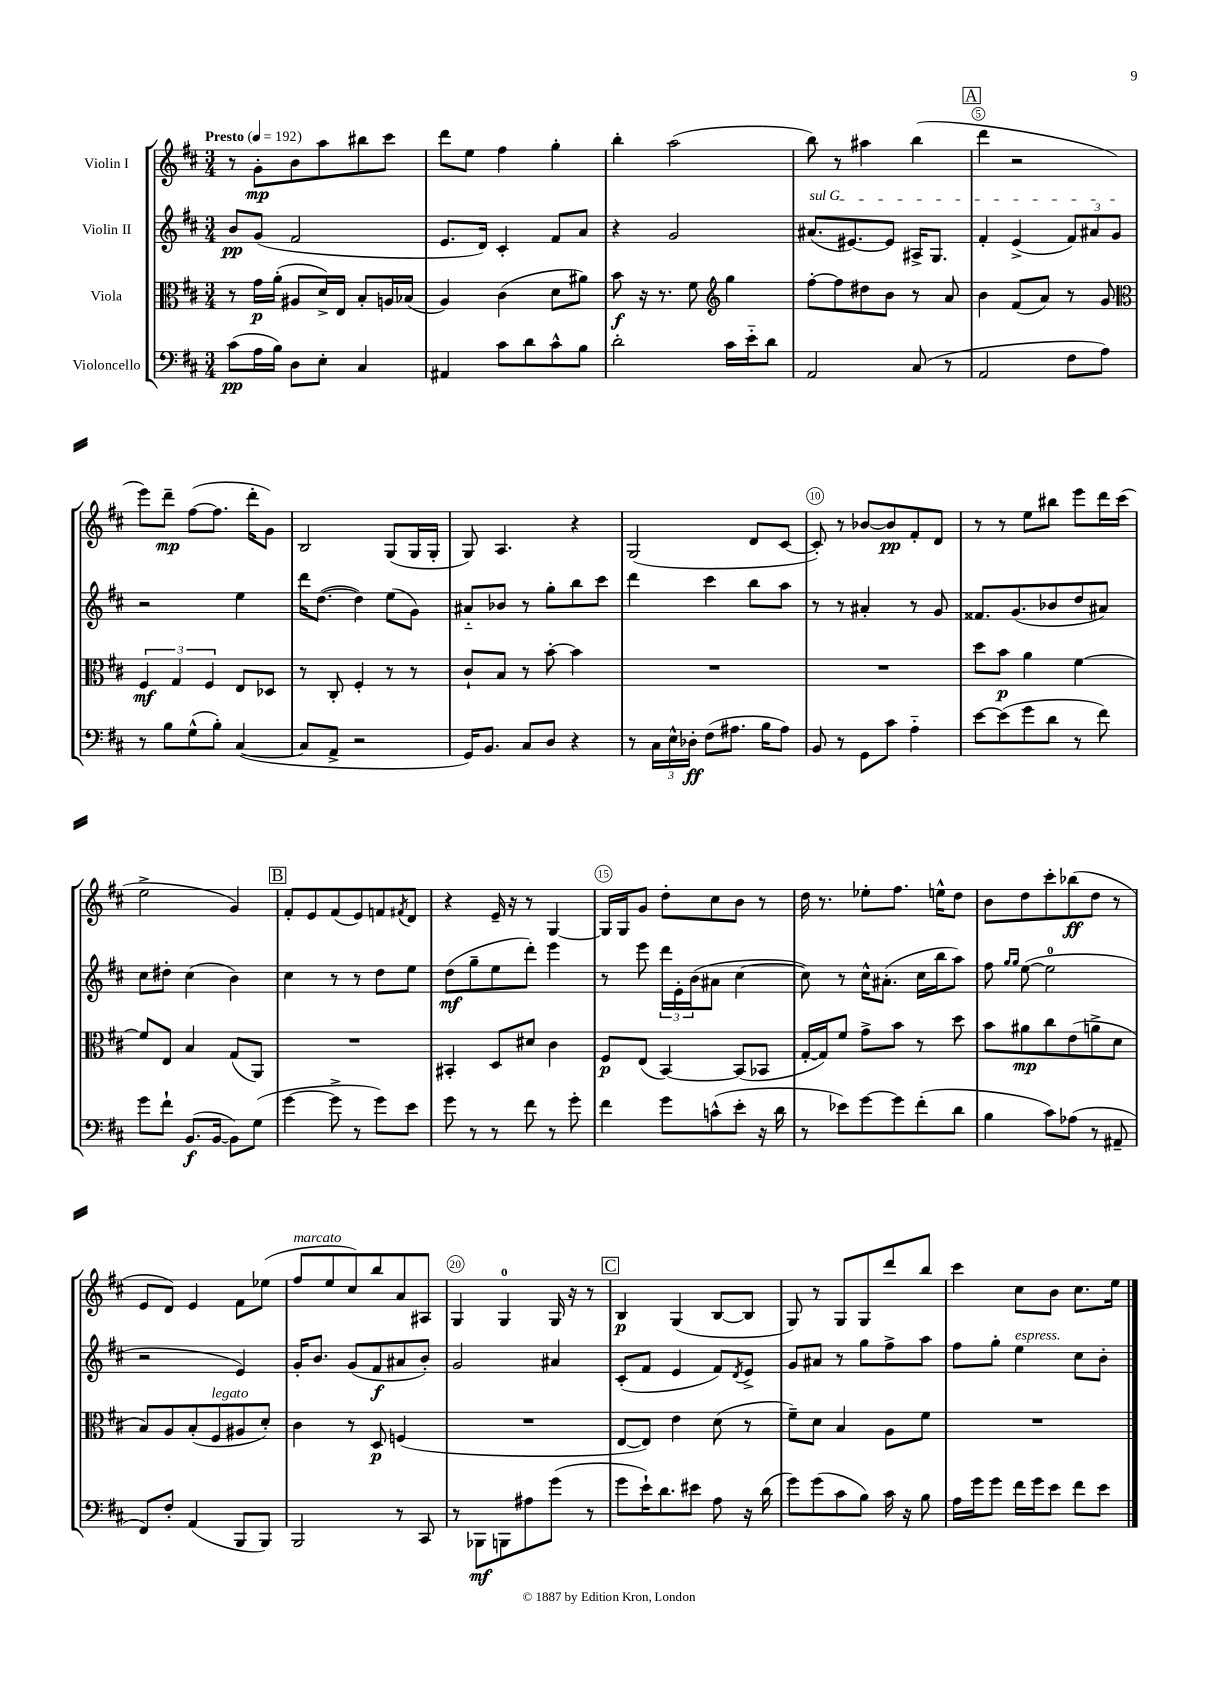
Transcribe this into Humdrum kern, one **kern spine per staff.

**kern	**kern	**kern	**kern
*staff4	*staff3	*staff2	*staff1
*clefF4	*clefC3	*clefG2	*clefG2
*k[f#c#]	*k[f#c#]	*k[f#c#]	*k[f#c#]
*M3/4	*M3/4	*M3/4	*M3/4
*MM192	*MM192	*MM192	*MM192
(8c#	8r	8b	8r
16A	16g	(8g	8g'
16B)	(16a'	.	.
8D	8A#	2f#	8b
8E'	16d^)	.	8aa
.	16E	.	.
4C#	8B'	.	8bb#
.	16A	.	8ccc#
.	(16B-	.	.
=	=	=	=
4AA#	4A)	8.e	8ddd
.	.	.	8ee
.	.	16d)	.
8c#	(4c#	4c#'	4ff#
8d	.	.	.
8c#^^	8d	8f#	4gg'
8B	8a#)	8a	.
=	=	=	=
2d'	8b	4r	4bb'
.	16r	.	.
.	8.r	.	.
.	.	2g	(2aa
.	8f#	.	.
*	*clefG2	*	*
16c#	4gg	.	.
16e'~	.	.	.
8d	.	.	.
=	=	=	=
2AA	[8ff#'	(8.a#	8bb)
.	8ff#]	.	8r
.	.	[8.e#)	.
.	8dd#	.	4aa#
.	8b	8e#]	.
(8C#	8r	16A#^	(4bb
.	.	8.G	.
8r	8a	.	.
=	=	=	=
2AA	4b	4f#'	4ddd
.	(8f#	(4e^	2r
.	8a)	.	.
8F#	8r	12f#)	.
.	.	12a#	.
8A)	8g	.	.
.	.	12g	.
=	=	=	=
*	*clefC3	*	*
8r	6F#	2r	8eee)
8B	.	.	8ddd~
.	6G	.	.
(8G^^	.	.	([8ff#
.	6F#	.	.
8B')	.	.	8.ff#]
([4C#	8E	4ee	.
.	.	.	16ddd'
.	8D-	.	8g)
=	=	=	=
8C#]	8r	16ddd	2B
.	.	([8.dd	.
8AA^	8C#'	.	.
2r	4F#'	4dd])	.
.	8r	(8ee	(8G
.	8r	8g)	16G
.	.	.	16G'
=	=	=	=
16GG)	8c#`	8a#'~	8G)
8.BB	.	.	.
.	8B	8b-	4.A
8C#	8r	8r	.
8D	[8b'	8gg'	.
4r	4b]	8bb	4r
.	.	8ccc#	.
=	=	=	=
8r	2.r	4ddd	(2G
24C#	.	.	.
24E^^	.	.	.
24D-'	.	.	.
(8F#	.	4ccc#	.
8.A#	.	.	.
.	.	8bb	8d
16B	.	.	.
8A#)	.	8aa	[8c#
=	=	=	=
8BB	2.r	8r	8c#'])
8r	.	8r	8r
8GG	.	4a#'	[8b-
8c#	.	.	8b-]
4A'~	.	8r	8f#'
.	.	8g	8d
=	=	=	=
[8e	8dd	8.f##	8r
(8e]	8b	.	8r
.	.	(8.g	.
8g	4a	.	8ee
8d	.	8b-	8bb#
8r	[4f#	8dd	8eee
8f#)	.	8a#)	16ddd
.	.	.	(16ccc#
=	=	=	=
8g	8f#]	8cc#	2ee^
8f#`	8E	8dd#'	.
(8.BB	4B	(4cc#	.
[16BB	.	.	.
8BB])	(8G	4b)	4g)
(8G	8AA)	.	.
=	=	=	=
[4g	2.r	4cc#	8f#'
.	.	.	8e
8g^]	.	8r	(8f#
8r	.	8r	8e)
8g)	.	8dd	8f
.	.	.	8qf#
8e	.	8ee	8d
=	=	=	=
8g	4BB#'	(8dd	4r
8r	.	8gg~	.
8r	8D	8ee	16e~
.	.	.	16r
8f#	8d#	8ddd')	8r
8r	4c#	4eee	[4G
8g'	.	.	.
=	=	=	=
4f#	8F#	8r	16G]
.	.	.	16G
.	(8E	8eee	8g
8g	[4BB)	24ddd	8dd'
.	.	24e'	.
.	.	(24b	.
(8c^^	.	8a#	8cc#
8e'	(8BB]	[4cc#	8b
16r	8BB-	.	8r
16d	.	.	.
=	=	=	=
8r	[16G'	8cc#])	16dd
.	16G])	.	8.r
8e-)	8f#	8r	.
[8g	8g^	16cc#^^	8ee-'
.	.	(8.a#'	.
8g]	8b	.	8.ff#
(8f#'	8r	16cc#	.
.	.	16bb	16ee^^
8d	8dd	8aa)	8dd
=	=	=	=
4B	8b	8ff#	8b
.	.	16qqgg	.
.	.	16qqgg	.
.	8a#	([8ee	8dd
8c#)	8cc#	2ee]	8ccc#'
(8A-	(8e	.	(8bb-
8r	8a^	.	8dd
8AA#~	8d	.	8r
=	=	=	=
8FF#)	8B)	2r	8e
8F#'	8A	.	8d)
(4AA	(8B'	.	4e
.	8F#	.	.
8BBB	8A#	4e)	8f#
8BBB)	8d')	.	(8ee-
=	=	=	=
2BBB	4c#	16g'	8ff#
.	.	8.b	.
.	.	.	8ee
.	8r	(8g	8cc#)
.	8D	8f#	8bb
8r	(4F	8a#	8a
8CC#	.	8b')	8A#
=	=	=	=
8r	2.r	2g	4G
8BBB-	.	.	.
8BBB	.	.	4G
8A#	.	.	.
(8g	.	4a#	16G
.	.	.	16r
8r	.	.	8r
=	=	=	=
8g	[8E	(8c#'	4B
16e`)	8E])	8f#	.
8.d	.	.	.
.	4e	4e	(4G
8e#	.	.	.
8A	(8d	8f#)	[8B
.	.	8qd	.
16r	8r	8e^	8B]
(16d	.	.	.
=	=	=	=
8g)	8f#~)	8g	8G)
(8g	8d	8a#	8r
8c#	4B	8r	8G
8B)	.	8gg	8G
16c#	8A	8ff#^	8ddd
16r	.	.	.
8B	8f#	8aa	8bb
=	=	=	=
16A	2.r	8ff#	4ccc#
16g	.	.	.
8g	.	8gg'	.
16f#	.	4ee	8cc#
16g	.	.	.
8e	.	.	8b
8f#	.	8cc#	8.cc#
8e	.	8b'	.
.	.	.	16ee
==	==	==	==
*-	*-	*-	*-
